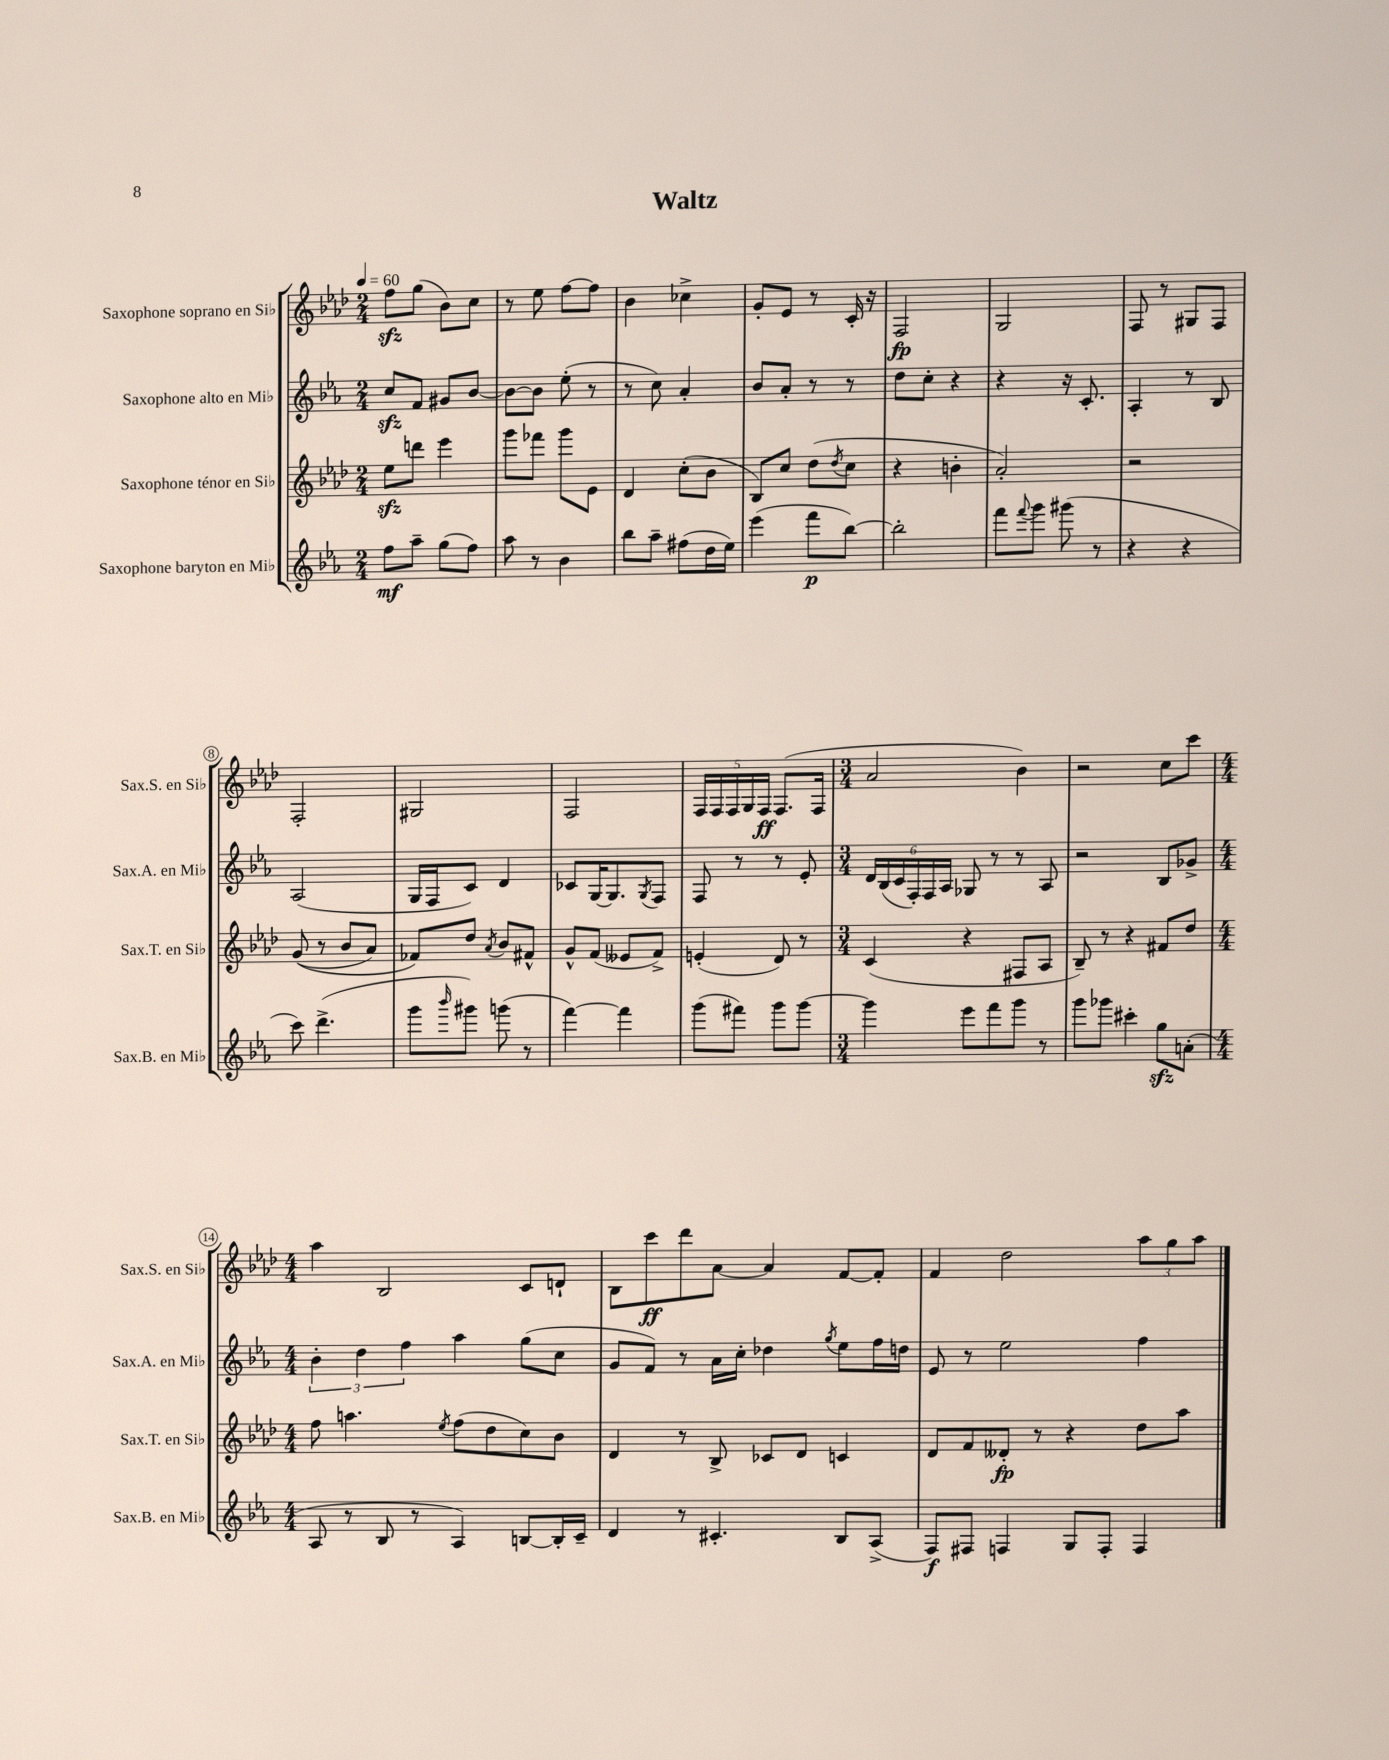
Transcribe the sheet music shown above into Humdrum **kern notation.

**kern	**kern	**kern	**kern
*staff4	*staff3	*staff2	*staff1
*clefG2	*clefG2	*clefG2	*clefG2
*k[b-e-a-]	*k[b-e-a-d-]	*k[b-e-a-]	*k[b-e-a-d-]
*M2/4	*M2/4	*M2/4	*M2/4
*MM60	*MM60	*MM60	*MM60
8ff	8ee-	8cc	8ff
8aa-~	8ddd	8f	(8gg
(8gg	4eee-	8g#	8b-)
8ff)	.	[8b-	8cc
=	=	=	=
8aa-	8ggg	8b-_	8r
8r	8fff-	8b-]	8ee-
4b-	8ggg	(8ee-'	[8ff
.	8e-	8r	8ff]
=	=	=	=
8bb-	4d-	8r	4b-
8aa-~	.	8cc)	.
(8ff#	(8cc'	4a-'	4cc-^
16dd	8b-	.	.
16ee-)	.	.	.
=	=	=	=
(4eee-	8B-)	8b-	8g'
.	8cc	8a-'	8e-
8fff	(8dd-	8r	8r
.	8qdd-	.	.
[8bb-)	8cc	8r	16c'
.	.	.	16r
=	=	=	=
2bb-']	4r	8dd	2F
.	.	8cc'	.
.	4b'	4r	.
=	=	=	=
8fff	2a-')	4r	2G
8qqfff	.	.	.
8ggg	.	.	.
(8ggg#	.	16r	.
.	.	8.c'	.
8r	.	.	.
=	=	=	=
4r	2r	4A-'	8F
.	.	.	8r
4r	.	8r	8G#
.	.	8B-	8F
=	=	=	=
8ccc)	&((8g	(2A-	2F'
(4.ddd^	8r	.	.
.	8b-	.	.
.	8a-)	.	.
=	=	=	=
8ggg	8f-&)	16G	2G#
.	.	16F	.
16qqbbb-	.	.	.
8ggg#)	8dd-	8c)	.
.	8qa-	.	.
(8ggg	8b-	4d	.
8r	8f#^^	.	.
=	=	=	=
[4fff)	8g^^	8c-	2F
.	(8f	[16G	.
.	.	8.G]	.
4fff]	8e--	.	.
.	.	8qG	.
.	8f^)	8F	.
=	=	=	=
(8ggg	(4e'	8F	20F
.	.	.	20F
.	.	.	20F
8fff#)	.	8r	.
.	.	.	20G
.	.	.	20F
8ggg	8d-)	8r	(8.F
[8ggg	8r	8e-'	.
.	.	.	16F
=	=	=	=
*M3/4	*M3/4	*M3/4	*M3/4
4ggg]	(4c	24d	2a-
.	.	(24B-	.
.	.	24c	.
.	.	24F')	.
.	.	24F	.
.	.	24A-	.
8eee-	4r	8G-	.
8fff	.	8r	.
8ggg	8F#	8r	4b-)
8r	8A-	8A-	.
=	=	=	=
8ggg	8B-~)	2r	2r
8ggg-	8r	.	.
4ccc#'	4r	.	.
8gg	8f#	8B-	8cc
(8a'	8dd-	8g-^	8ccc
=	=	=	=
*M4/4	*M4/4	*M4/4	*M4/4
8A-	8ff	6b-'	4aa-
8r	4.aa	.	.
.	.	6dd	.
8B-	.	.	2B-
.	.	6ff	.
8r	.	.	.
.	8qee-	.	.
4A-)	(8ff	4aa-	.
.	8dd-	.	.
[8B	8cc)	(8gg	8c
16B']	8b-	8cc	8d`
16c~	.	.	.
=	=	=	=
4d	4d-	8g	8B-
.	.	8f)	8ccc
8r	8r	8r	8ddd-
4.c#'	8B-^	16a-	[8a-
.	.	16cc'	.
.	8c-	4dd-	4a-]
.	8d-	.	.
.	.	8qgg	.
8B-	4c	8ee-	[8f
(8A-^	.	16ff	8f']
.	.	16dd	.
=	=	=	=
8F)	8d-	8e-	4f
8F#	8f	8r	.
4F	8d--'	2ee-	2dd-
.	8r	.	.
8G	4r	.	.
8F'	.	.	.
4F	8dd-	4ff	12aa-
.	.	.	12gg
.	8aa-	.	.
.	.	.	12aa-
==	==	==	==
*-	*-	*-	*-
